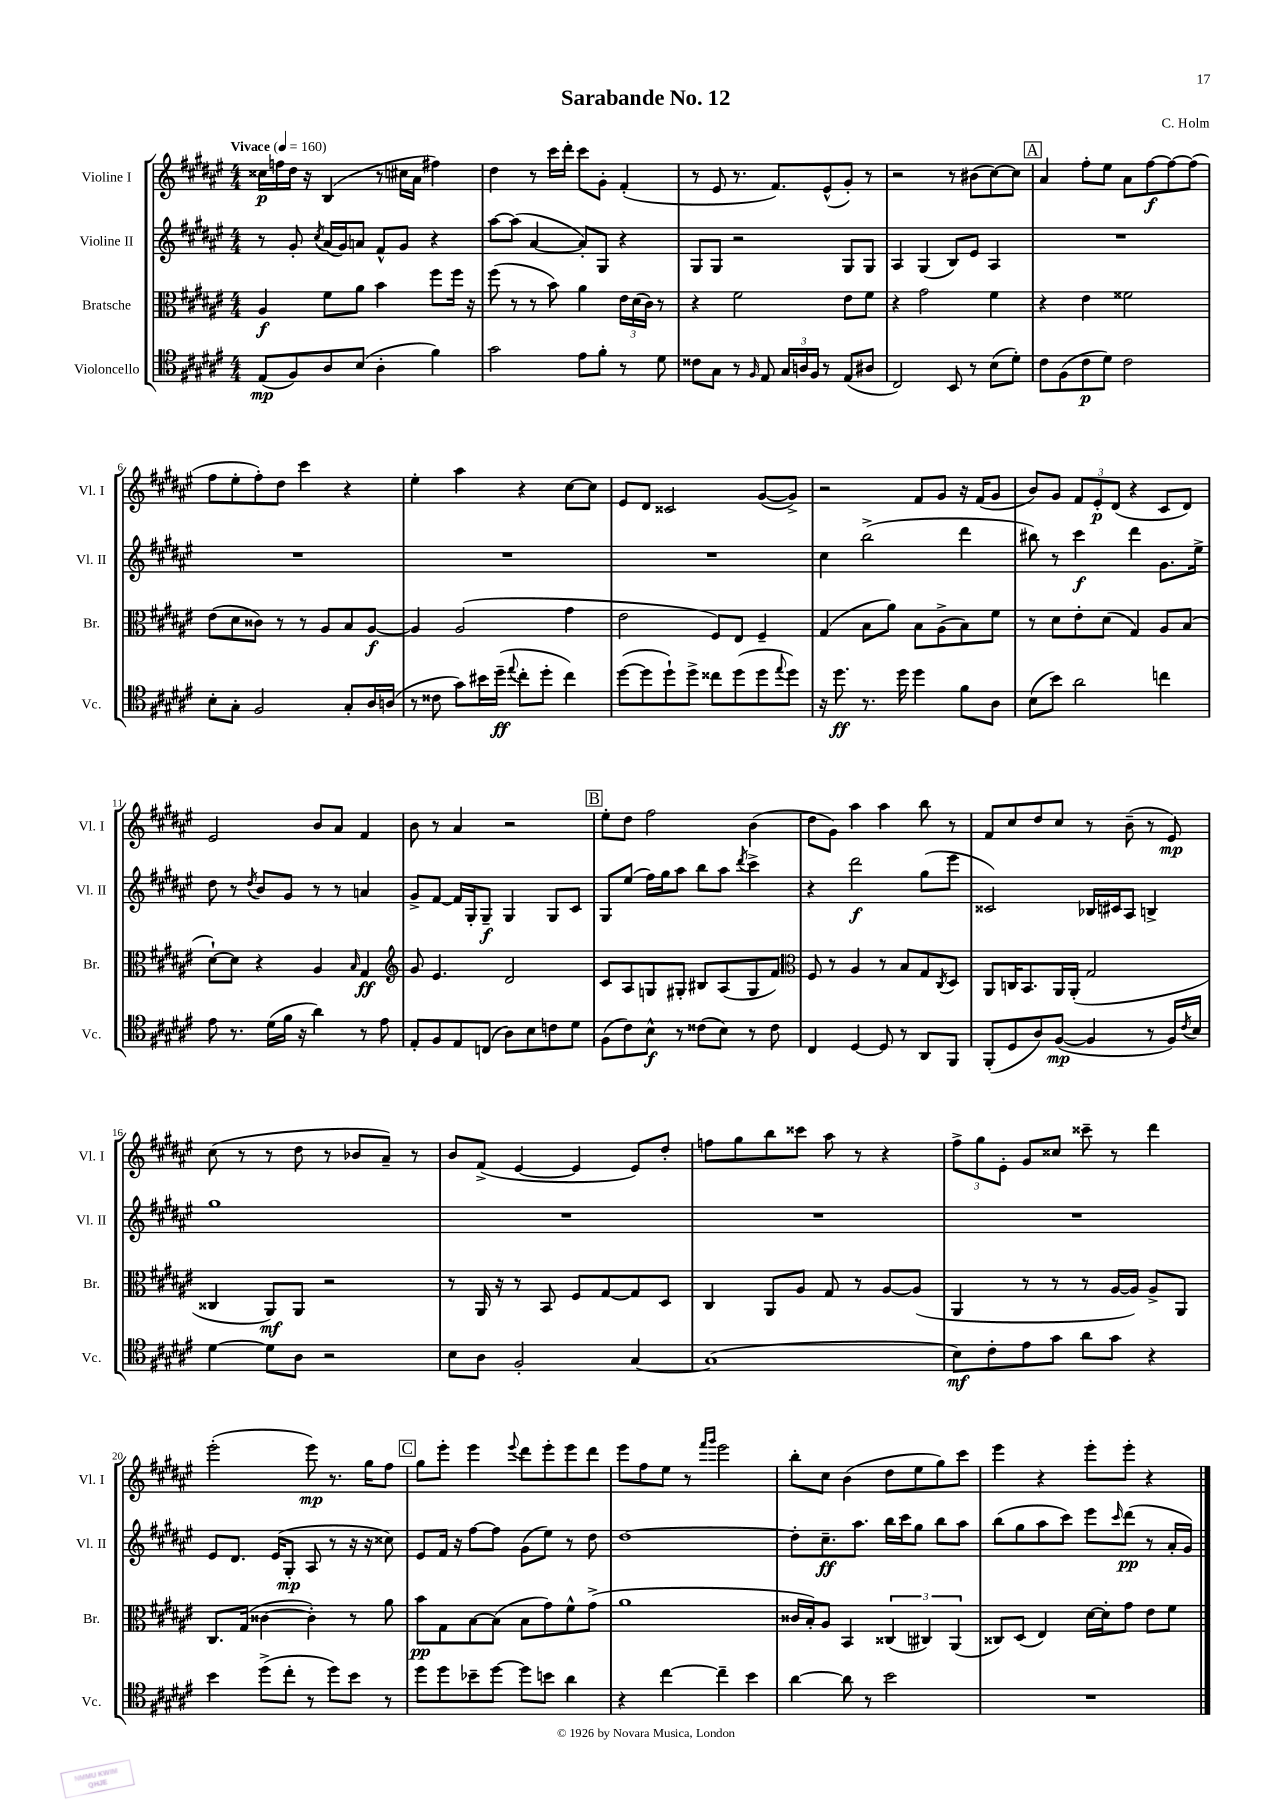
\header { title = "Sarabande No. 12" composer = "C. Holm" }
<<
\new StaffGroup <<
\new Staff = "s0" \with { instrumentName = "Violine I" shortInstrumentName = "Vl. I" } {
    \clef treble \key fis \major \numericTimeSignature \time 4/4 \tempo "Vivace" 4 = 160
    cisis''16\p f''16 dis''16 r16 b4( r8 cis''16 ais'16 fis''4) |
    dis''4 r8 cis'''16 dis'''16-. cis'''8 gis'8-. fis'4-.( |
    r8 eis'8 r8. fis'8.) eis'8-^( gis'8-.) r8 |
    r2 r8 bis'8( cis''8~) cis''8 |
    \mark \markup { \box "A" } ais'4 fis''8-. eis''8 ais'8 fis''8~\f fis''8~ fis''8( |
    fis''8 eis''8-. fis''8-.) dis''8 cis'''4 r4 |
    eis''4-. ais''4 r4 cis''8~ cis''8 |
    eis'8 dis'8 cisis'2 gis'8~( gis'8->) |
    r2 fis'8 gis'8 r16 fis'16( gis'8 |
    b'8) gis'8 \tuplet 3/2 { fis'8 eis'8-.\p dis'8( } r4 cis'8 dis'8) |
    eis'2 b'8 ais'8 fis'4 |
    b'8 r8 ais'4 r2 |
    \mark \markup { \box "B" } eis''8-. dis''8 fis''2 b'4( |
    dis''8 gis'8) ais''4 ais''4 b''8 r8 |
    fis'8 cis''8 dis''8 cis''8 r8 b'8--( r8 eis'8\mp) |
    cis''8( r8 r8 dis''8 r8 bes'8 ais'8--) r8 |
    b'8 fis'8->( eis'4~ eis'4 eis'8) dis''8-. |
    f''8 gis''8 b''8 cisis'''8 ais''8 r8 r4 |
    \tuplet 3/2 { fis''8-> gis''8 eis'8-. } gis'8 cisis''8 cisis'''8-- r8 dis'''4 |
    eis'''2-.( eis'''8\mp) r8. gis''16 fis''8 |
    \mark \markup { \box "C" } gis''8 eis'''8-. eis'''4 \appoggiatura { eis'''8 } dis'''8 eis'''8-. eis'''8 dis'''8 |
    eis'''8 fis''8 eis''8 r8 \grace { fis'''16 gis'''16 } eis'''2 |
    b''8-. cis''8 b'4( dis''8 eis''8 gis''8) cis'''8 |
    eis'''4 r4 eis'''8-. eis'''8-. r4 \bar "|." |
}
\new Staff = "s1" \with { instrumentName = "Violine II" shortInstrumentName = "Vl. II" } {
    \clef treble \key fis \major \numericTimeSignature \time 4/4
    r8 gis'8-. \acciaccatura { cis''8 } ais'16( gis'16) a'8 fis'8-^ gis'8 r4 |
    ais''8~ ais''8( ais'4~ ais'8-.) gis8 r4 |
    gis8 gis8 r2 gis8 gis8 |
    ais4 gis4( b8) eis'8 ais4 |
    \mark \markup { \box "A" } R1 |
    R1 |
    R1 |
    R1 |
    cis''4 b''2->( dis'''4 |
    bis''8) r8 cis'''4\f dis'''4 gis'8. eis''16-> |
    dis''8 r8 \acciaccatura { dis''8 } b'8 gis'8 r8 r8 a'4 |
    gis'8-> fis'8~ fis'16 gis16-. gis8--\f gis4 gis8 cis'8 |
    \mark \markup { \box "B" } gis8 eis''8( fis''16) gis''16 ais''8 b''8 ais''8 \acciaccatura { dis'''8 } cis'''4-> |
    r4 dis'''2\f gis''8( eis'''8 |
    cisis'2) bes16 cis'16 ais8 b4-> |
    gis''1 |
    R1 |
    R1 |
    R1 |
    eis'8 dis'8. eis'16( gis8-.\mp ais8 r8 r16 r16 cisis''8) |
    \mark \markup { \box "C" } eis'8 fis'16 r16 fis''8~ fis''8 gis'8( eis''8) r8 dis''8 |
    dis''1~ |
    dis''8-. cis''8.--\ff ais''8. b''16 cis'''16 gis''8 b''8 ais''8 |
    b''8( gis''8 ais''8 cis'''8) eis'''8 \grace { cis'''16 } dis'''8\pp( r8 ais'16-. gis'16) \bar "|." |
}
\new Staff = "s2" \with { instrumentName = "Bratsche" shortInstrumentName = "Br." } {
    \clef alto \key fis \major \numericTimeSignature \time 4/4
    ais4\f fis'8 ais'8 b'4 fis''8 fis''16 r16 |
    fis''8( r8 r8 b'8) ais'4 \tuplet 3/2 { eis'16 dis'16( cis'16) } r8 |
    r4 fis'2 eis'8 fis'8 |
    r4 gis'2 fis'4 |
    \mark \markup { \box "A" } r4 eis'4 fisis'2 |
    eis'8( dis'8 cisis'8) r8 r8 ais8 b8 ais8~\f |
    ais4 ais2( gis'4 |
    eis'2 fis8) eis8 fis4-- |
    gis4( b8 ais'8) b8 ais8->( b8) fis'8 |
    r8 dis'8 eis'8-. dis'8( gis4) ais8 b8( |
    dis'8~-!) dis'8 r4 ais4 \grace { b16 } gis4\ff |
    \clef treble gis'8 eis'4. dis'2 |
    \mark \markup { \box "B" } cis'8 ais8 g8 gis8-. bis8 ais8( gis8 fis'8) |
    \clef alto fis8 r8 ais4 r8 b8 gis8 \acciaccatura { cis8 } dis8 |
    ais,8 c16 b,8. ais,16 ais,16-.( gis2 |
    cisis4 ais,8\mf) ais,8 r2 |
    r8 ais,16 r16 r8 b,8 fis8 gis8~ gis8 dis8 |
    cis4 ais,8 ais8 gis8 r8 ais8~ ais8( |
    ais,4 r8 r8 r8 ais16~ ais16) ais8-> ais,8 |
    cis8. gis16( cisis'4~ cisis'4-.) r8 ais'8 |
    \mark \markup { \box "C" } b'8\pp gis8 b8~ b8( b8 gis'8) fis'8-^ gis'8->( |
    ais'1 |
    cisis'16 b16-.) ais8 b,4 \tuplet 3/2 { cisis4( cis4) ais,4( } |
    cisis8) dis8( eis4) dis'16~ dis'16-. gis'8 eis'8 fis'8 \bar "|." |
}
\new Staff = "s3" \with { instrumentName = "Violoncello" shortInstrumentName = "Vc." } {
    \clef tenor \key fis \major \numericTimeSignature \time 4/4
    eis8\mp( fis8) ais8 b8( ais4-. fis'4) |
    gis'2 eis'8 fis'8-. r8 dis'8 |
    cisis'8 gis8 r8 \grace { fis16 } eis8 \tuplet 3/2 { gis16 a16 fis16 } r8 eis8( ais8 |
    cis2) b,8 r8 b8( dis'8-.) |
    \mark \markup { \box "A" } cis'8 fis8( cis'8\p dis'8) cis'2 |
    b8-. gis8-. fis2 gis8-. ais16 a16( |
    r8 cisis'8 gis'8) bis'16 dis''16--\ff( \appoggiatura { eis''8 } cis''8-. dis''8-. cis''4) |
    dis''8~( dis''8 dis''8-!) dis''8-> cisis''8 dis''8( dis''8 \appoggiatura { eis''8 } dis''8) |
    r16 dis''8.\ff r8. dis''16 dis''4 fis'8 ais8 |
    b8( b'8) ais'2 c''4 |
    eis'8 r8. dis'16( fis'16 r16 ais'4) r8 eis'8 |
    eis8-. fis8 eis8 c8( ais8) b8 c'8 dis'8 |
    \mark \markup { \box "B" } fis8( cis'8) b8-^\f r8 cisis'8( b8) r8 cisis'8 |
    cis4 dis4~ dis8 r8 ais,8 fis,8 |
    fis,8-.( dis8 ais8) fis8~\mp( fis4 r8 fis16) \acciaccatura { cis'8 } b16 |
    dis'4~ dis'8 ais8 r2 |
    b8 ais8 fis2-. gis4~ |
    gis1( |
    b8\mf) cis'8-. eis'8 gis'8 ais'8 gis'8 r4 |
    b'4 dis''8->( cis''8-. r8 dis''8) b'8 r8 |
    \mark \markup { \box "C" } dis''8 dis''8 bes'8-- dis''8~ dis''8 b'8 ais'4 |
    r4 cis''4~ cis''4-- b'4 |
    ais'4~ ais'8 r8 b'2 |
    R1 \bar "|." |
}
>>
>>
